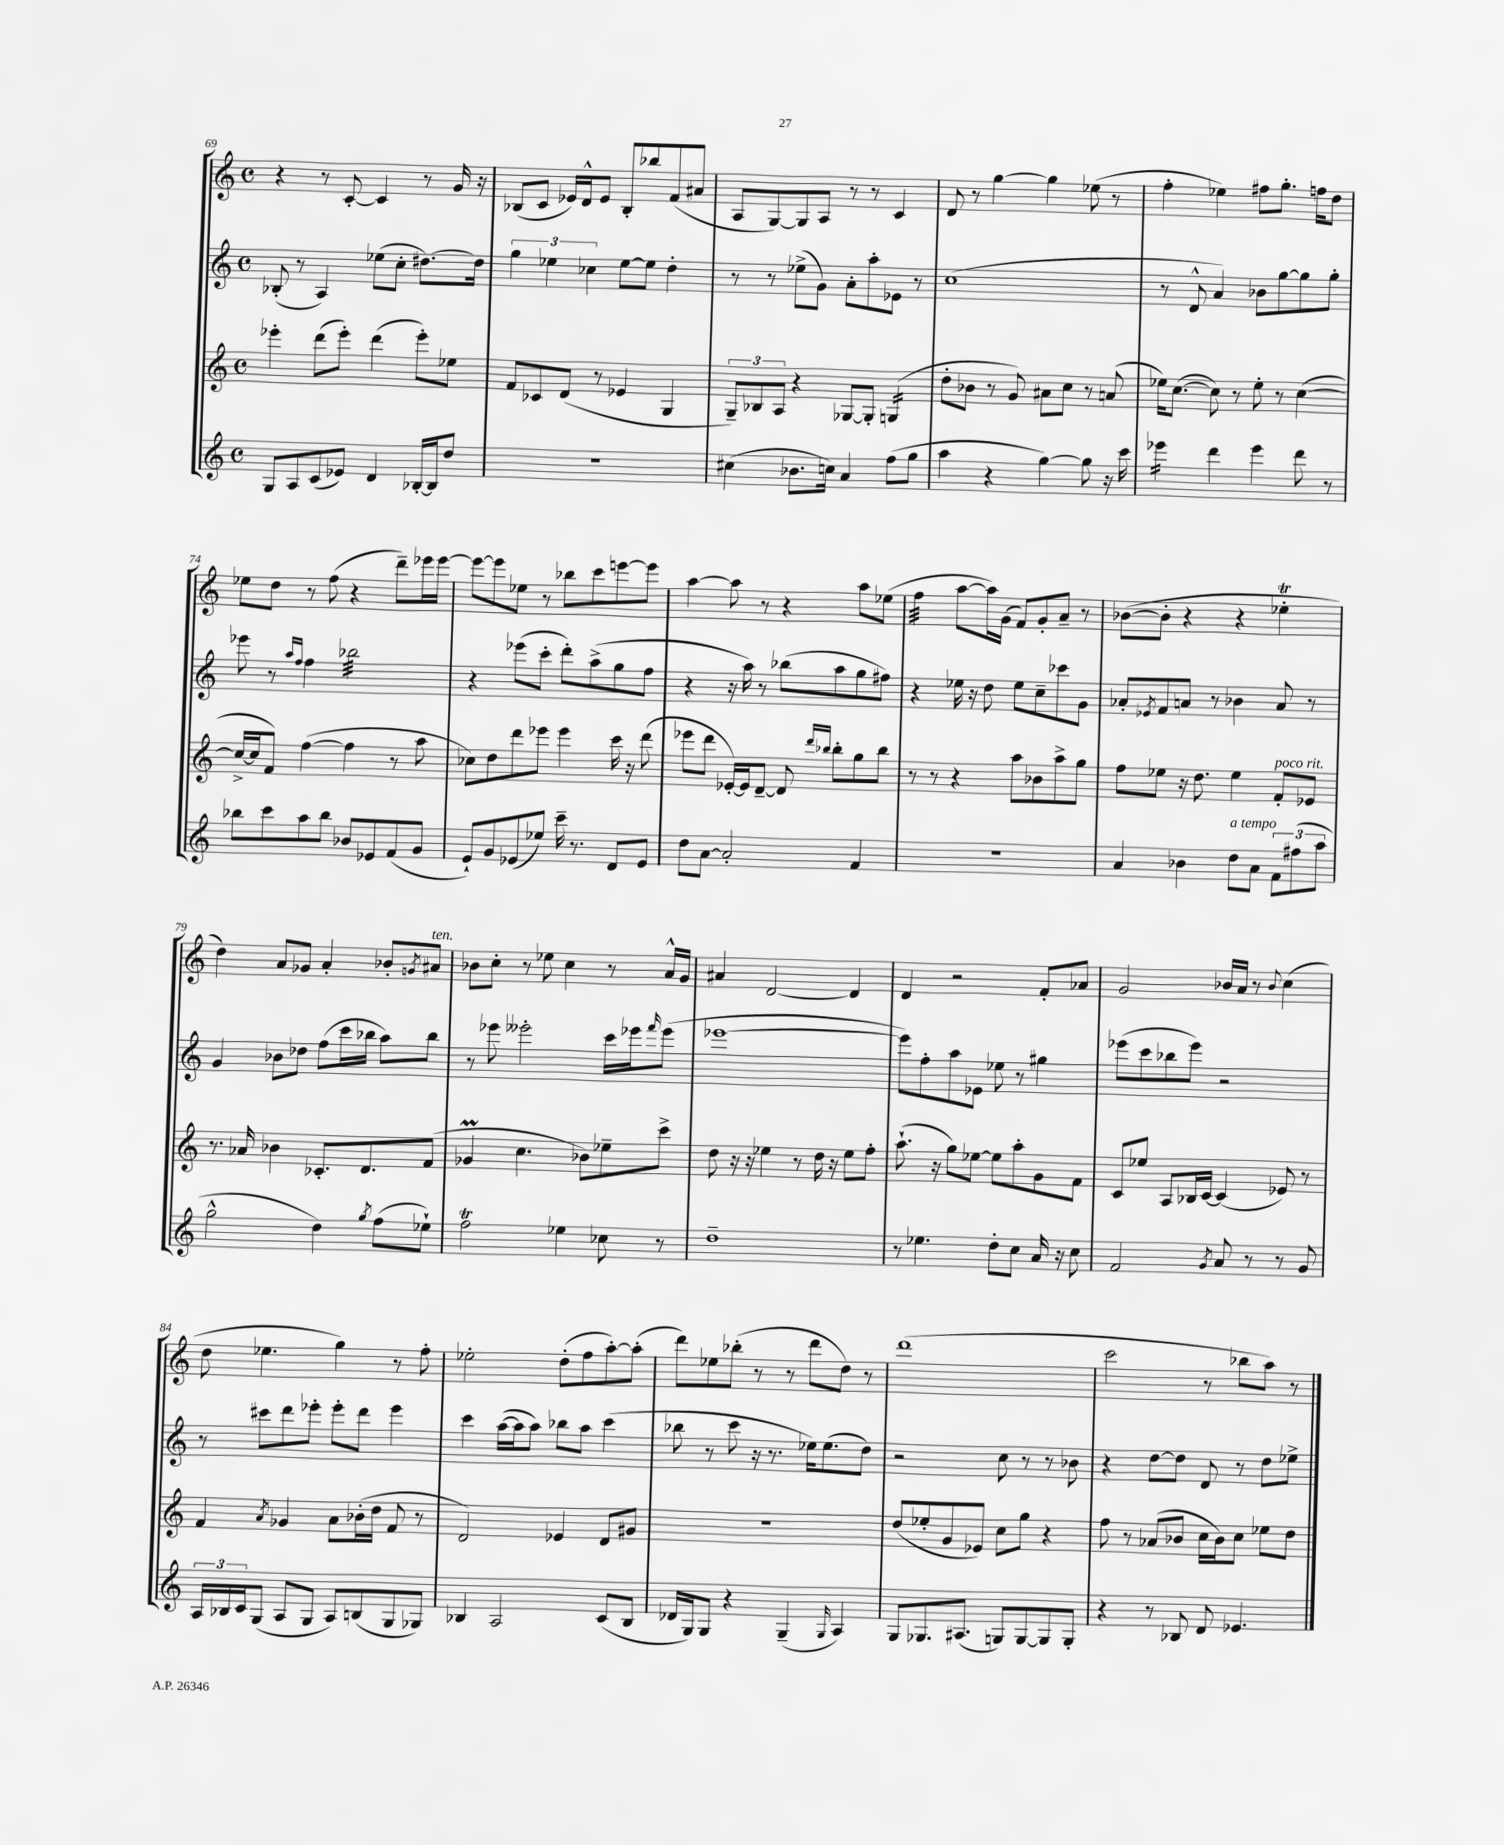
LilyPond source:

<<
\new StaffGroup <<
\new Staff = "s0" {
    \clef treble \key c \major \defaultTimeSignature \time 4/4
    r4 r8 c'8~-. c'4 r8 g'16 r16 |
    bes8( c'8 ees'16) d'16-^ ees'8 bes8-. bes''8 f'8( ais'8 |
    a8 g8~) g8 a8 r8 r8 c'4 |
    d'8 r8 g''4~ g''4 ees''8( r8 |
    f''4-. ees''4) fis''8 g''8.-. f''16 d''8 |
    ees''8 d''8 r8 f''8( r4 d'''8--) ees'''16 ees'''16~ |
    ees'''8~ ees'''8 ees''8 r8 bes''8 c'''8 e'''8~ e'''8 |
    a''4~ a''8 r8 r4 a''8 ees''8( |
    f''4:32 a''8~ a''16) g'16( f'8) g'8-. a'8-- r8 |
    bes'8~( bes'8-. r4 r4 ees''4-.\trill |
    d''4) a'8 ges'8 a'4-. bes'8-. \acciaccatura { g'8 } ais'8^\markup { \italic "ten." } |
    bes'8 c''8-. r8 ees''8 c''4 r8 a'16-^ g'16 |
    ais'4 d'2~ d'4 |
    d'4 r2 f'8-. aes'8 |
    g'2 bes'16 a'16 r8 \appoggiatura { bes'8 } c''4( |
    d''8 ees''4. g''4) r8 f''8-. |
    ees''2-. d''8-.( f''8 a''8~-.) a''8-.( |
    d'''8) ees''8 bes''8-.( r8 r8 d'''8 d''8) r8 |
    d'''1( |
    c'''2 r8 bes''8 a''8) r8 \bar "|." |
}
\new Staff = "s1" {
    \clef treble \key c \major \defaultTimeSignature \time 4/4
    bes8-.( r8 a4) ees''8( c''8-. dis''8.~) dis''16 |
    \tuplet 3/2 { g''4 ees''4 ces''4 } ees''8~ ees''8 d''4-. |
    r8 r8 ees''8->( g'8) a'8-. a''8-. ees'8 r8 |
    c''1( |
    r8 d'8-^ a'4) bes'8 g''8~ g''8 g''8-. |
    ees'''8 r8 \grace { a''16 f''16 } f''4 bes''2:32 |
    r4 ees'''8( c'''8-. d'''8-.) a''8->( g''8 f''8 |
    r4 r16 a''16) r8 bes''8( a''8 g''8 fis''8) |
    r4 ees''16 r16 d''8 ees''8 c''8-- ces'''8 g'8 |
    aes'8-. \acciaccatura { ees'8 } f'8 a'8 r8 bes'4 a'8 r8 |
    g'4 bes'8 des''8 f''8( c'''16 bes''16 a''8) bes''8 |
    r8 ees'''8 eeses'''2-. c'''16 ees'''16 \grace { f'''16 } ees'''8( |
    ees'''1~ |
    ees'''8) f''8-. a''8 ees'8 ees''8 r8 gis''4 |
    ees'''8( c'''8 bes''8 ees'''8) r2 |
    r8 cis'''8 d'''8 ees'''8-. ees'''8-. d'''8 ees'''4 |
    c'''4 a''16~( a''16 a''8) bes''8 a''8 c'''4( |
    bes''8 r8 c'''8 r16 r8. ees''16) ees''8.( d''8) |
    r2 c''8 r8 r8 bes'8 |
    r4 d''8~ d''8 d'8 r8 d''8 ees''8-> \bar "|." |
}
\new Staff = "s2" {
    \clef treble \key c \major \defaultTimeSignature \time 4/4
    ees'''4-. d'''8( ees'''8-.) d'''4( ees'''8-.) ees''8 |
    f'8 ces'8 d'8( r8 ees'4 g4 |
    \tuplet 3/2 { g8--) bes8 a8 } r4 ges8~ ges8-. g4:16( |
    d''8-. bes'8 r8 g'8) ais'8 c''8 r8 a'8( |
    ees''16) c''8.~( c''8) r8 ees''8-. r8 c''4~( |
    c''16~-> c''16 f'8) f''4~( f''4 r8 a''8 |
    ces''8) d''8 d'''8 ees'''8 ees'''4 c'''16 r16 d'''8( |
    ees'''8 d'''8 ees'16~-.) ees'16 d'8~-- d'8 \grace { d'''16 bes''16 } bes''8-. g''8 bes''8 |
    r8 r8 r4 a''8 bes'8 a''8-> g''8 |
    f''8 ees''8 r16 d''8. ees''4 f'8-.^\markup { \italic "poco rit." } ees'8 |
    r8. aes'16 bes'4 ces'8.-. d'8. f'8( |
    ges'4\prall c''4. bes'8) ees''8-- c'''8-> |
    d''8 r16 r16 ees''4 r8 d''16 r16 ees''8 f''8-. |
    a''8.-!( r16 g''8) ees''8~ ees''8 a''8-. g'8 f'8 |
    c'8 ees''8 a8 bes16 c'16~ c'4( ees'8) r8 |
    f'4 \acciaccatura { a'8 } ges'4 a'8 bes'16-.( d''16 f'8 r8 |
    d'2) ees'4 d'8 gis'8 |
    R1 |
    d''8( ees''8-. g'8 ees'8) c''8 g''8 r4 |
    f''8 r8 aes'8( bes'8 c''16 bes'16) c''8 ees''8 d''8 \bar "|." |
}
\new Staff = "s3" {
    \clef treble \key c \major \defaultTimeSignature \time 4/4
    g8 a8 c'8( ees'8) d'4 bes16~-. bes16 d''8 |
    r1 |
    cis''4( bes'8. c''16) a'4 f''8( g''8 |
    a''4 r4 g''4~) g''8 r16 c'''16 |
    ees'''4:16 d'''4 ees'''4 d'''8 r8 |
    bes''8 c'''8 a''8 bes''8 bes'8 ees'8 f'8( g'8 |
    e'8-!) g'8 ees'8( ees''8) c'''16-- r8. d'8 ees'8 |
    d''8 a'8~ a'2-. f'4 |
    R1 |
    a'4 bes'4 d''8^\markup { \italic "a tempo" } a'8 \tuplet 3/2 { f'8 fis''8( a''8 } |
    g''2-^ d''4) \acciaccatura { g''8 } f''8( ees''8-!) |
    f''2\trill ees''4 ces''8 r8 |
    d''1-- |
    r8 ees''4. d''8-. c''8 a'16 r16 c''8 |
    f'2 \acciaccatura { g'8 } a'8 r8 r8 g'8 |
    \tuplet 3/2 { a16 bes16 c'16 } g8( a8 g8 a8) b8( g8 ges8) |
    bes4 a2 c'8( bes8 |
    des'16 g16) g8 r4 g4--( \grace { g16 } a4) |
    g8 ges8. ais8.( g8) g8~ g8 g8-. |
    r4 r8 bes8 d'8 ees'4. \bar "|." |
}
>>
>>
\layout { \context { \Score currentBarNumber = #69 } }
